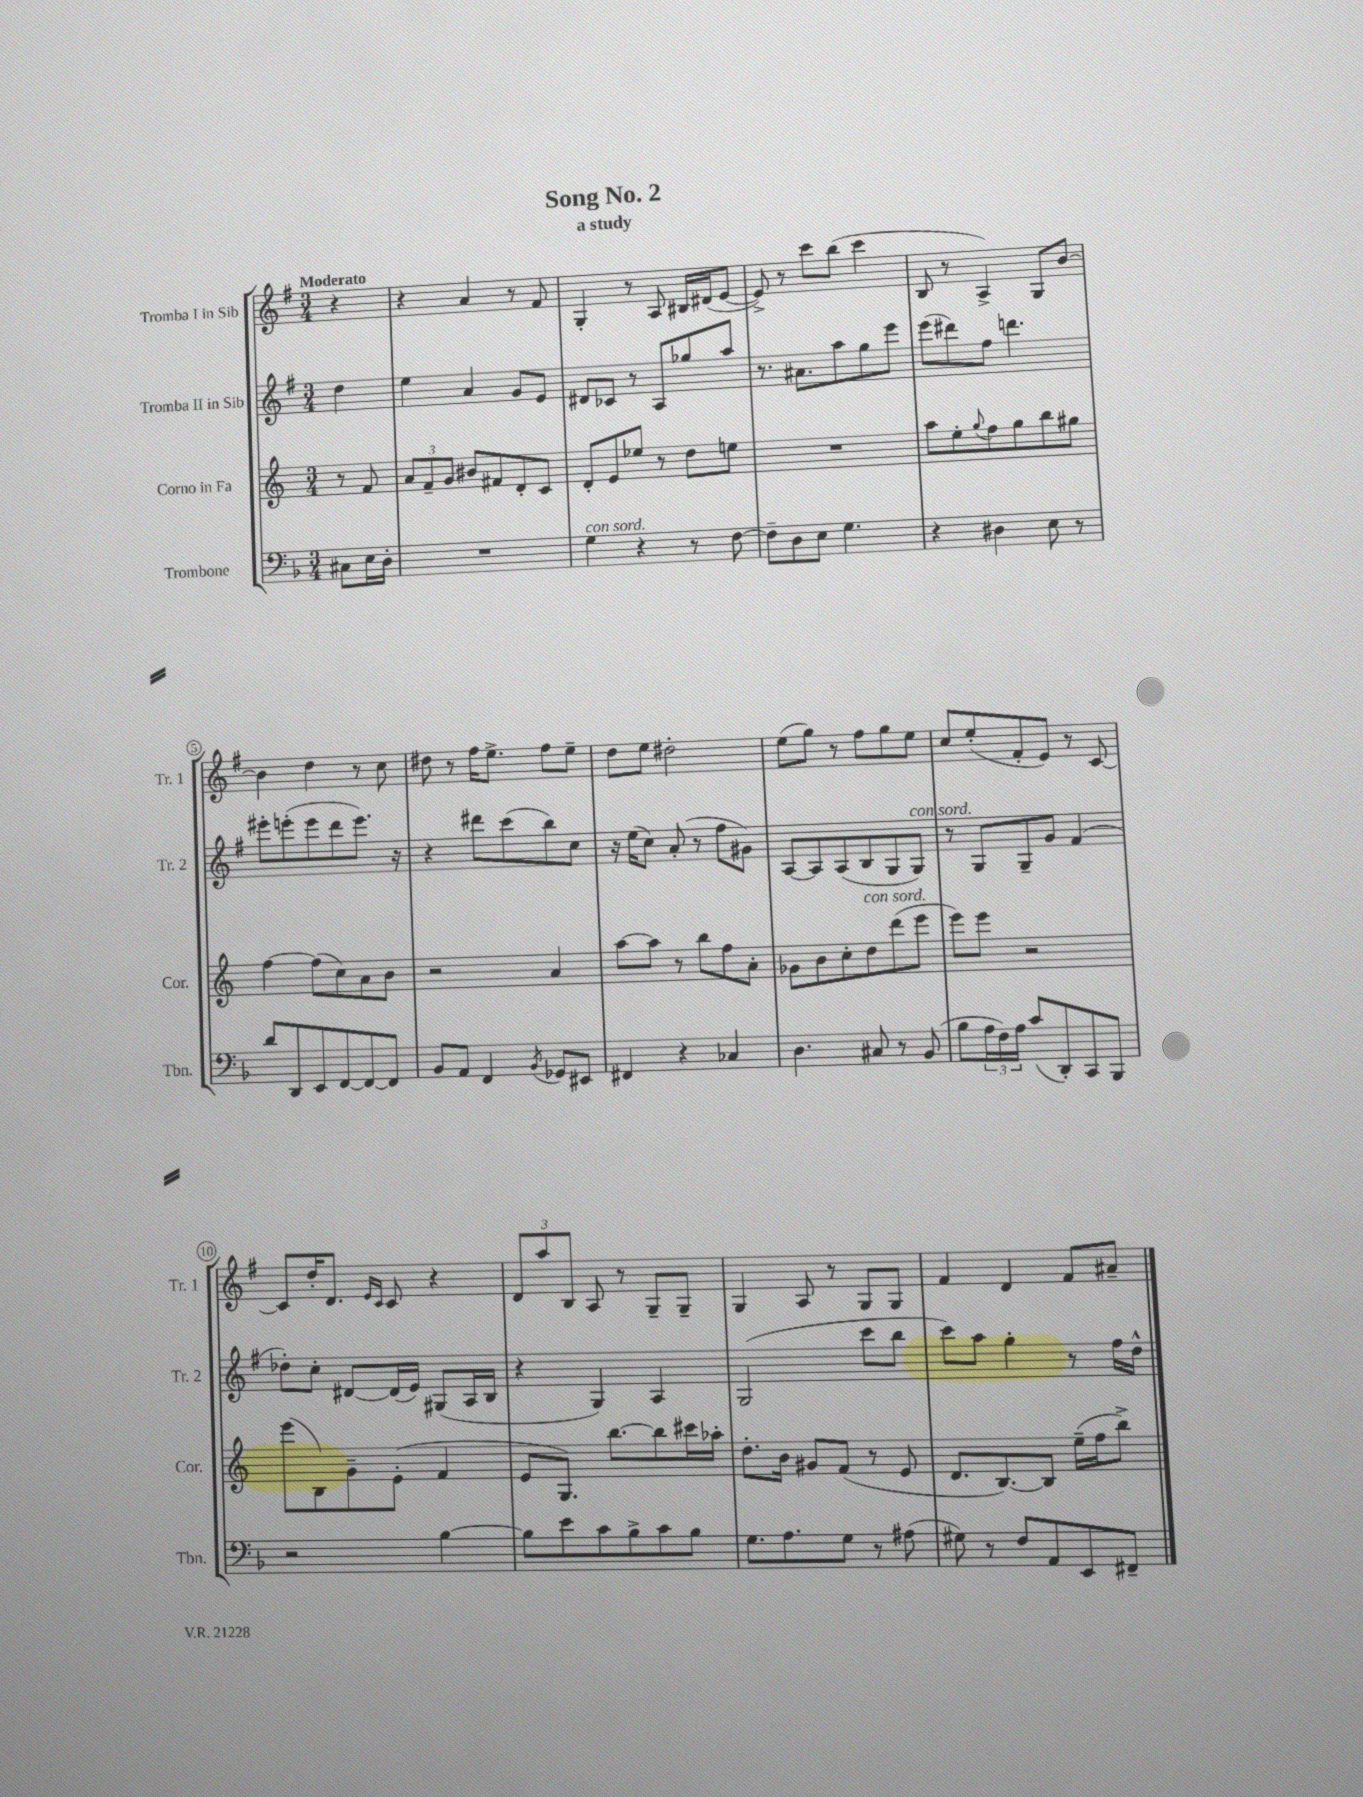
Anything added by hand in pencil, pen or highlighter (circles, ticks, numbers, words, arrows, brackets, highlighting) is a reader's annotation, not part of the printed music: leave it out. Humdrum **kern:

**kern	**kern	**kern	**kern
*staff4	*staff3	*staff2	*staff1
*clefF4	*clefG2	*clefG2	*clefG2
*k[b-]	*k[]	*k[f#]	*k[f#]
*M3/4	*M3/4	*M3/4	*M3/4
8C#	8r	4dd	4r
16E	8f	.	.
16D'	.	.	.
=	=	=	=
2.r	12a	4ee	4r
.	12f~	.	.
.	12g	.	.
.	8b#	4a	4a
.	8f#	.	.
.	8d'	8g	8r
.	8c	8e	8f#
=	=	=	=
4G	8d'	8d#	4G'
.	8e	8c-	.
4r	8ee-	8r	8r
.	8r	8A	8A
8r	8dd	8gg-	16B#
.	.	.	(16d#
[8F	8ee	8aa	[8e
=	=	=	=
8F~]	2.r	8.r	8e^])
8D	.	.	8r
.	.	8.a#	.
8E	.	.	8ccc
4.G	.	8aa	(8bb
.	.	8gg	4ccc
.	.	8eee	.
=	=	=	=
4r	8aa	(8eee	8B
.	8ee'	8ddd#)	8r
.	8qqgg	.	.
4D#	8ff	8ff#	4A^)
.	8gg	4.ddd	.
8E	8bb	.	8G
8r	8gg#	.	[8b
=	=	=	=
8d	[4ff	8eee#'	4b]
8DD	.	(8eee'	.
8EE	(8ff]	8eee	4dd
[8FF	8cc)	8ddd	.
8FF_	8a	8.eee)	8r
8FF]	8b	.	8cc
.	.	16r	.
=	=	=	=
8BB-	2r	4r	8dd#
8AA	.	.	8r
4FF	.	8ddd#	16ff#
.	.	.	8.ee^
.	.	(8ccc	.
8qBB-	.	.	.
8GG-	4a	8bb)	8ff#
8EE#	.	8cc	8ee~
=	=	=	=
4FF#	[8aa	16r	8dd
.	.	(16ee	.
.	8aa]	8cc)	8ee
4r	8r	(8a'	2dd#'
.	8bb	8r	.
4C-	8ff	8ff#	.
.	8a'	8g#)	.
=	=	=	=
4.D	8g-	[8A	(8ee
.	8b	8A]	8gg)
.	8cc'	(8A	8r
8C#	8dd	8B	8ff#
8r	(8ddd	8G	8gg
(8BB-	8eee	8G)	8ee
=	=	=	=
8B-	8eee)	8r	8cc
24A	8eee	8G	(8ee'
24F)	.	.	.
24A	.	.	.
(8c	2r	8G~	8f#'
8DD')	.	8g	8e)
8CC	.	(4f#	8r
8BBB-	.	.	[8c
=	=	=	=
2r	(8eee	8dd-')	8c]
.	8B)	8cc'	16dd'
.	.	.	8.d
.	8g~	[8d#	.
.	.	.	16qqe
.	.	.	16qqc
.	(8e'	(16d#]	8c
.	.	16e)	.
[4B-	4f	(8G#	4r
.	.	16A	.
.	.	16B	.
=	=	=	=
8B-]	8e	4r	12d
.	.	.	12aa
8e	8.G)	.	.
.	.	.	12B
8c	.	4G)	8A
.	[8.bb	.	.
8B-^	.	.	8r
8c	8bb]	4A	8G~
8B-	16ccc#	.	8G~
.	16aa-'	.	.
=	=	=	=
8.G	8.dd'	(2G	4G
8.A	16b	.	.
.	8g#	.	8A
8G	(8f	.	8r
8r	8r	8ccc	8G
(8A#	8e	8bb	8G
=	=	=	=
8G#)	8.d	8ccc)	4f#
8r	.	8aa	.
.	[8.B)	.	.
8F	.	4gg'	4d
8AA	8B]	.	.
8EE	(16ee~	8r	8f#
.	16ff	.	.
8FF#~	8bb^)	16ff#	8a#~
.	.	16dd^^	.
==	==	==	==
*-	*-	*-	*-
